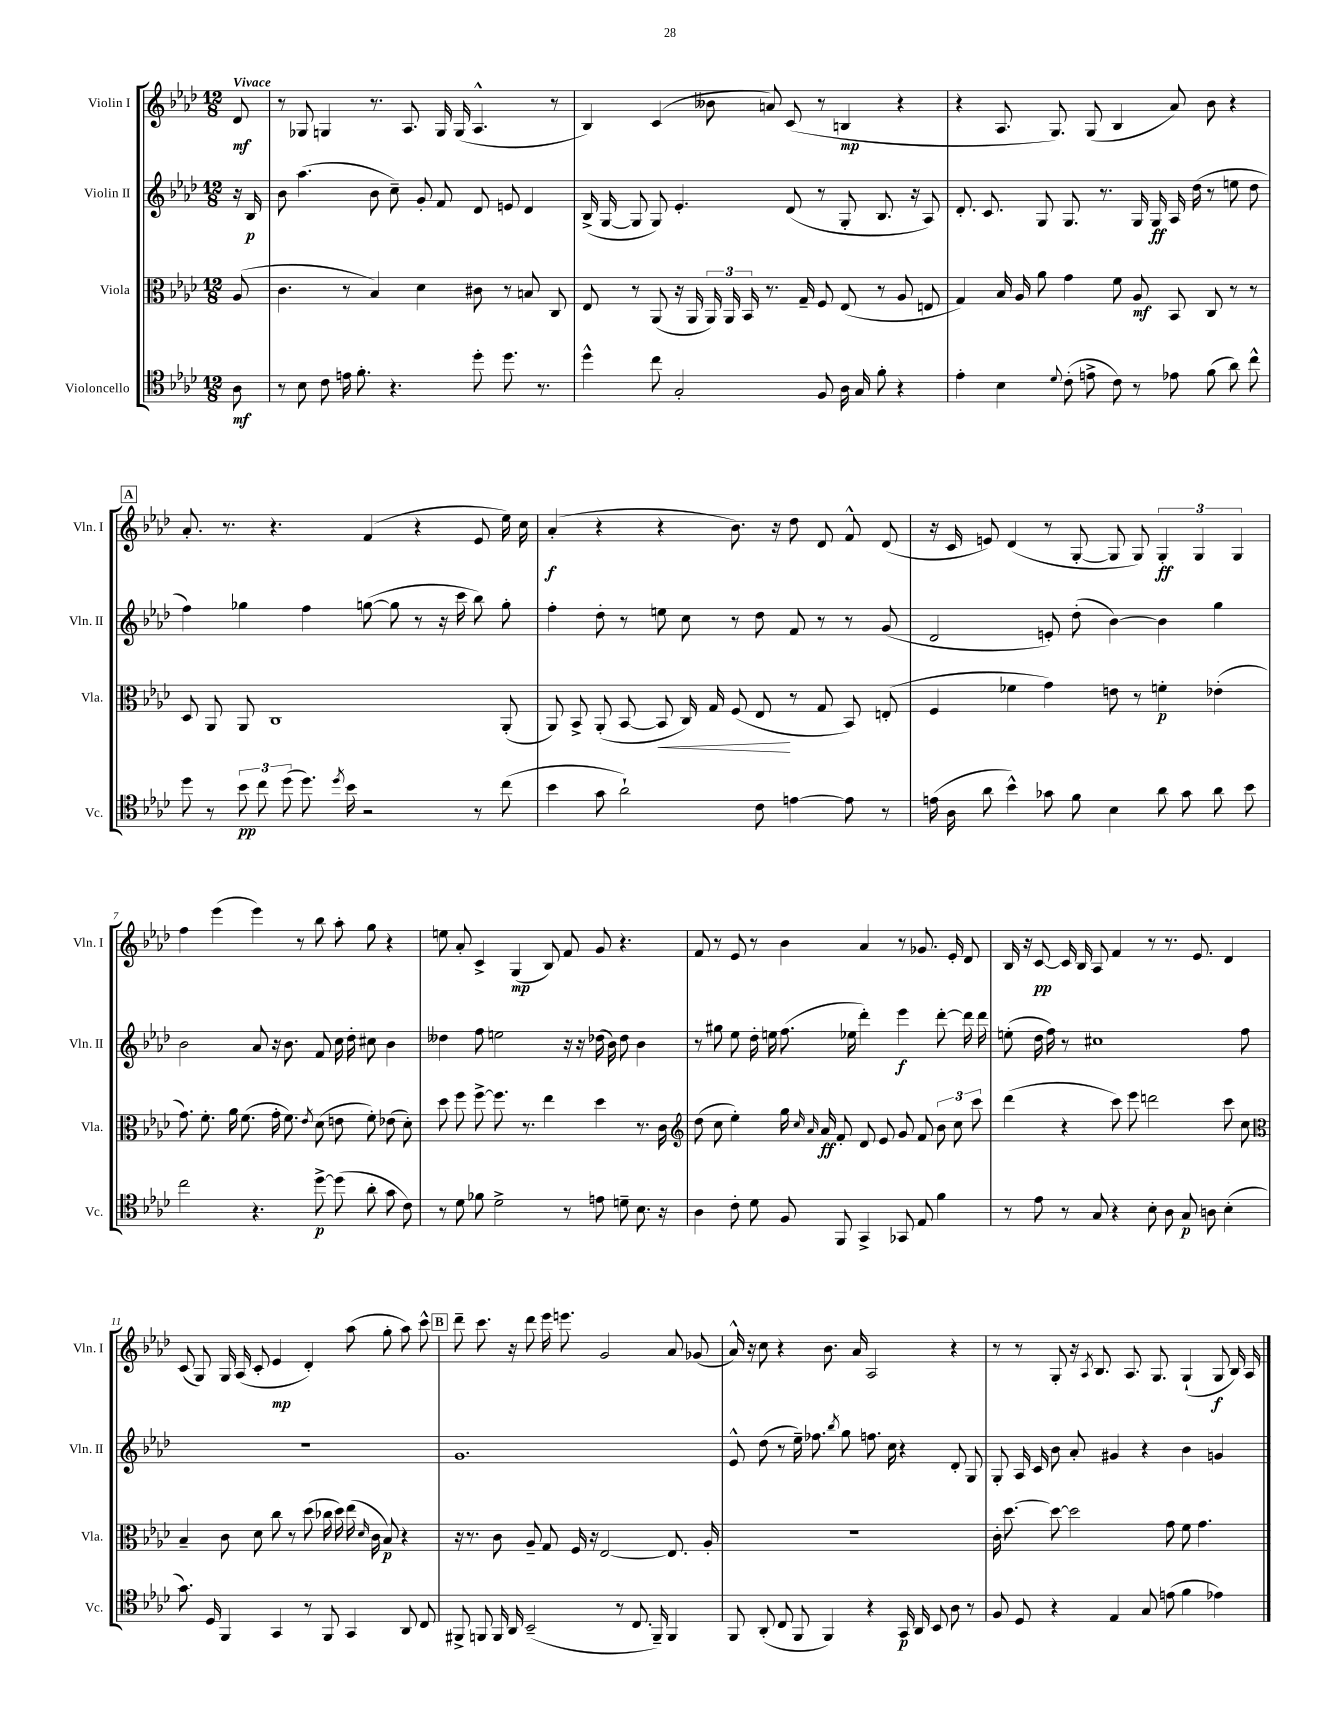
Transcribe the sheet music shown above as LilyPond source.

<<
\new StaffGroup <<
\new Staff = "s0" \with { instrumentName = "Violin I" shortInstrumentName = "Vln. I" } {
    \clef treble \key aes \major \numericTimeSignature \time 12/8 \partial 8 \tempo "Vivace"
    \autoBeamOff des'8\mf |
    r8 ges8 g4 r8. aes8. g16 g16( aes4.-^ r8 |
    bes4) c'4( beses'8 a'8) c'8( r8 b4\mp r4 |
    r4 aes8. g8.) g8( bes4 aes'8) bes'8 r4 |
    \mark \markup { \box "A" } aes'8.-. r8. r4. f'4( r4 ees'8 ees''16) c''16 |
    aes'4-.\f( r4 r4 bes'8.) r16 des''8 des'8 f'8-^ des'8( |
    r16 c'16 e'8) des'4( r8 g8~-. g8 g8) \tuplet 3/2 { g4-.\ff g4 g4 } |
    f''4 ees'''4( ees'''4) r8 bes''8 aes''8-. g''8 r4 |
    e''8 aes'8-. c'4-> g4\mp( bes8) f'8 g'8 r4. |
    f'8 r8 ees'8 r8 bes'4 aes'4 r8 ges'8. ees'16-. des'8 |
    bes16 r16 c'8~\pp c'16 bes16 aes8 f'4 r8 r8. ees'8. des'4 |
    c'8( g8) g16 aes16( c'8-. ees'4\mp des'4-.) aes''8( g''8-. aes''8) c'''8-^ |
    \mark \markup { \box "B" } des'''8-- c'''8. r16 des'''8 ees'''16 e'''8. g'2 aes'8 ges'8( |
    aes'16-^) r16 c''8 r4 bes'8. aes'16 aes2 r4 |
    r8 r8 g8-. r16 \acciaccatura { aes8 } bes8. aes8. g8. g4-!( g8\f bes16) aes16 \bar "|." |
}
\new Staff = "s1" \with { instrumentName = "Violin II" shortInstrumentName = "Vln. II" } {
    \clef treble \key aes \major \numericTimeSignature \time 12/8 \partial 8
    \autoBeamOff r16 bes16\p |
    bes'8 aes''4.( bes'8 c''8--) g'8-. f'8 des'8 e'8 des'4 |
    bes16->( g16~ g8 g8) ees'4.-. des'8( r8 g8-. bes8. r16 aes8) |
    des'8.-. c'8. g8 g8. r8. g16 g16\ff aes16 des''16( r8 e''8 des''8 |
    \mark \markup { \box "A" } f''4) ges''4 f''4 g''8~( g''8 r8 r16 c'''16 bes''8) g''8-. |
    f''4-. des''8-. r8 e''8 c''8 r8 des''8 f'8 r8 r8 g'8( |
    des'2 e'8-.) des''8-.( bes'4~) bes'4 g''4 |
    bes'2 aes'8 r16 bes'8. f'8 c''16 des''16-. cis''8 bes'4 |
    deses''4 f''8 e''2 r16 r16 des''16( bes'16) des''8 bes'4 |
    r8 gis''8 ees''8 des''16-. e''16 f''8.( ees''16 des'''4-.) ees'''4\f des'''8~-. des'''16 des'''16 |
    e''8-.( des''16 f''16) r8 cis''1 f''8 |
    R1. |
    \mark \markup { \box "B" } g'1. |
    ees'8-^ des''8( r8 ees''16--) fes''8. \acciaccatura { bes''8 } g''8 f''8. c''16 r4 des'8-. g8 |
    g8-. aes16 c'16 bes'8 aes'8-. gis'4 r4 bes'4 g'4 \bar "|." |
}
\new Staff = "s2" \with { instrumentName = "Viola" shortInstrumentName = "Vla." } {
    \clef alto \key aes \major \numericTimeSignature \time 12/8 \partial 8
    \autoBeamOff aes8( |
    c'4. r8 bes4) des'4 cis'8 r8 b8 c8 |
    ees8 r8 aes,8( r16 aes,16 \tuplet 3/2 { aes,16) aes,16 bes,16 } r8. g16-- f8 ees8( r8 aes8 e8 |
    g4) bes16 aes16 aes'8 g'4 f'8 aes8\mf bes,8 c8 r8 r8 |
    \mark \markup { \box "A" } des8 aes,8 aes,8 c1 aes,8-.( |
    aes,8) bes,8-> aes,8-.( bes,8~ bes,8\< c16) g16 f8( ees8\! r8 g8 bes,8) e8-.( |
    f4 fes'4 g'4) e'8 r8 f'4-.\p ees'4-.( |
    g'8.) f'8.-. aes'16 f'8.( g'16-. f'8.) \acciaccatura { ees'8 } des'8( e'8 f'8-.) ees'8( des'8-.) |
    des''8 f''8 f''8~-> f''8. r8. ees''4 des''4 r8. c'16 |
    \clef treble des''8( c''8 ees''4-.) g''16 \grace { c''16 aes'16 } aes'16\ff f'8-. des'8 ees'8 g'8 f'8 \tuplet 3/2 { bes'8 c''8 c'''8 } |
    des'''4( r4 c'''8) ees'''8 d'''2 c'''8 c''8 |
    \clef alto bes4-- c'8 des'8 c''8 r8 des''8( ces''16 des''16) ees''16( \grace { des'16 } c'16 bes8\p) r4 |
    \mark \markup { \box "B" } r16 r8. c'8 aes8-- g8 f16 r16 ees2~ ees8. aes16-. |
    R1. |
    c'16-. des''8.~ des''8~ des''2 g'8 f'8 g'4. \bar "|." |
}
\new Staff = "s3" \with { instrumentName = "Violoncello" shortInstrumentName = "Vc." } {
    \clef tenor \key aes \major \numericTimeSignature \time 12/8 \partial 8
    \autoBeamOff aes8\mf |
    r8 bes8 c'8 e'16 f'8.-. r4. des''8-. des''8. r8. |
    des''4-^ c''8 g2-. f8 aes16 g16 f'8-. r4 |
    ees'4-. bes4 \appoggiatura { des'8 } c'8-.( e'8-> c'8) r8 ees'8 f'8( aes'8) c''8-^ |
    \mark \markup { \box "A" } des''8 r8 \tuplet 3/2 { bes'8\pp c''8 des''8( } des''8.) \acciaccatura { des''8 } bes'16 r2 r8 c''8( |
    bes'4 g'8 aes'2-!) c'8 e'4~ e'8 r8 |
    e'16( aes16 aes'8 bes'4-^) ges'8 f'8 bes4 aes'8 ges'8 aes'8 bes'8 |
    c''2 r4. des''8~->\p des''8( aes'8-. g'8 c'8) |
    r8 des'8 fes'8 des'2-> r8 e'8 d'8-- bes8. r16 |
    aes4 c'8-. des'8 f8 f,8 g,4-> ges,8 ees8 f'4 |
    r8 ees'8 r8 g8 r4 bes8-. aes8 g8\p a8 bes4-.( |
    g'8.) des16 f,4 g,4 r8 f,8 g,4 aes,8 c8 |
    \mark \markup { \box "B" } fis,8-> f,8 f,16 aes,16 bes,2--( r8 c8. f,16--) f,4 |
    f,8 aes,8-.( c8 f,8 f,4) r4 g,16\p aes,16 bes,8 aes8 r8 |
    f8 des8 r4 ees4 g8 e'8( f'4 ees'4) \bar "|." |
}
>>
>>
